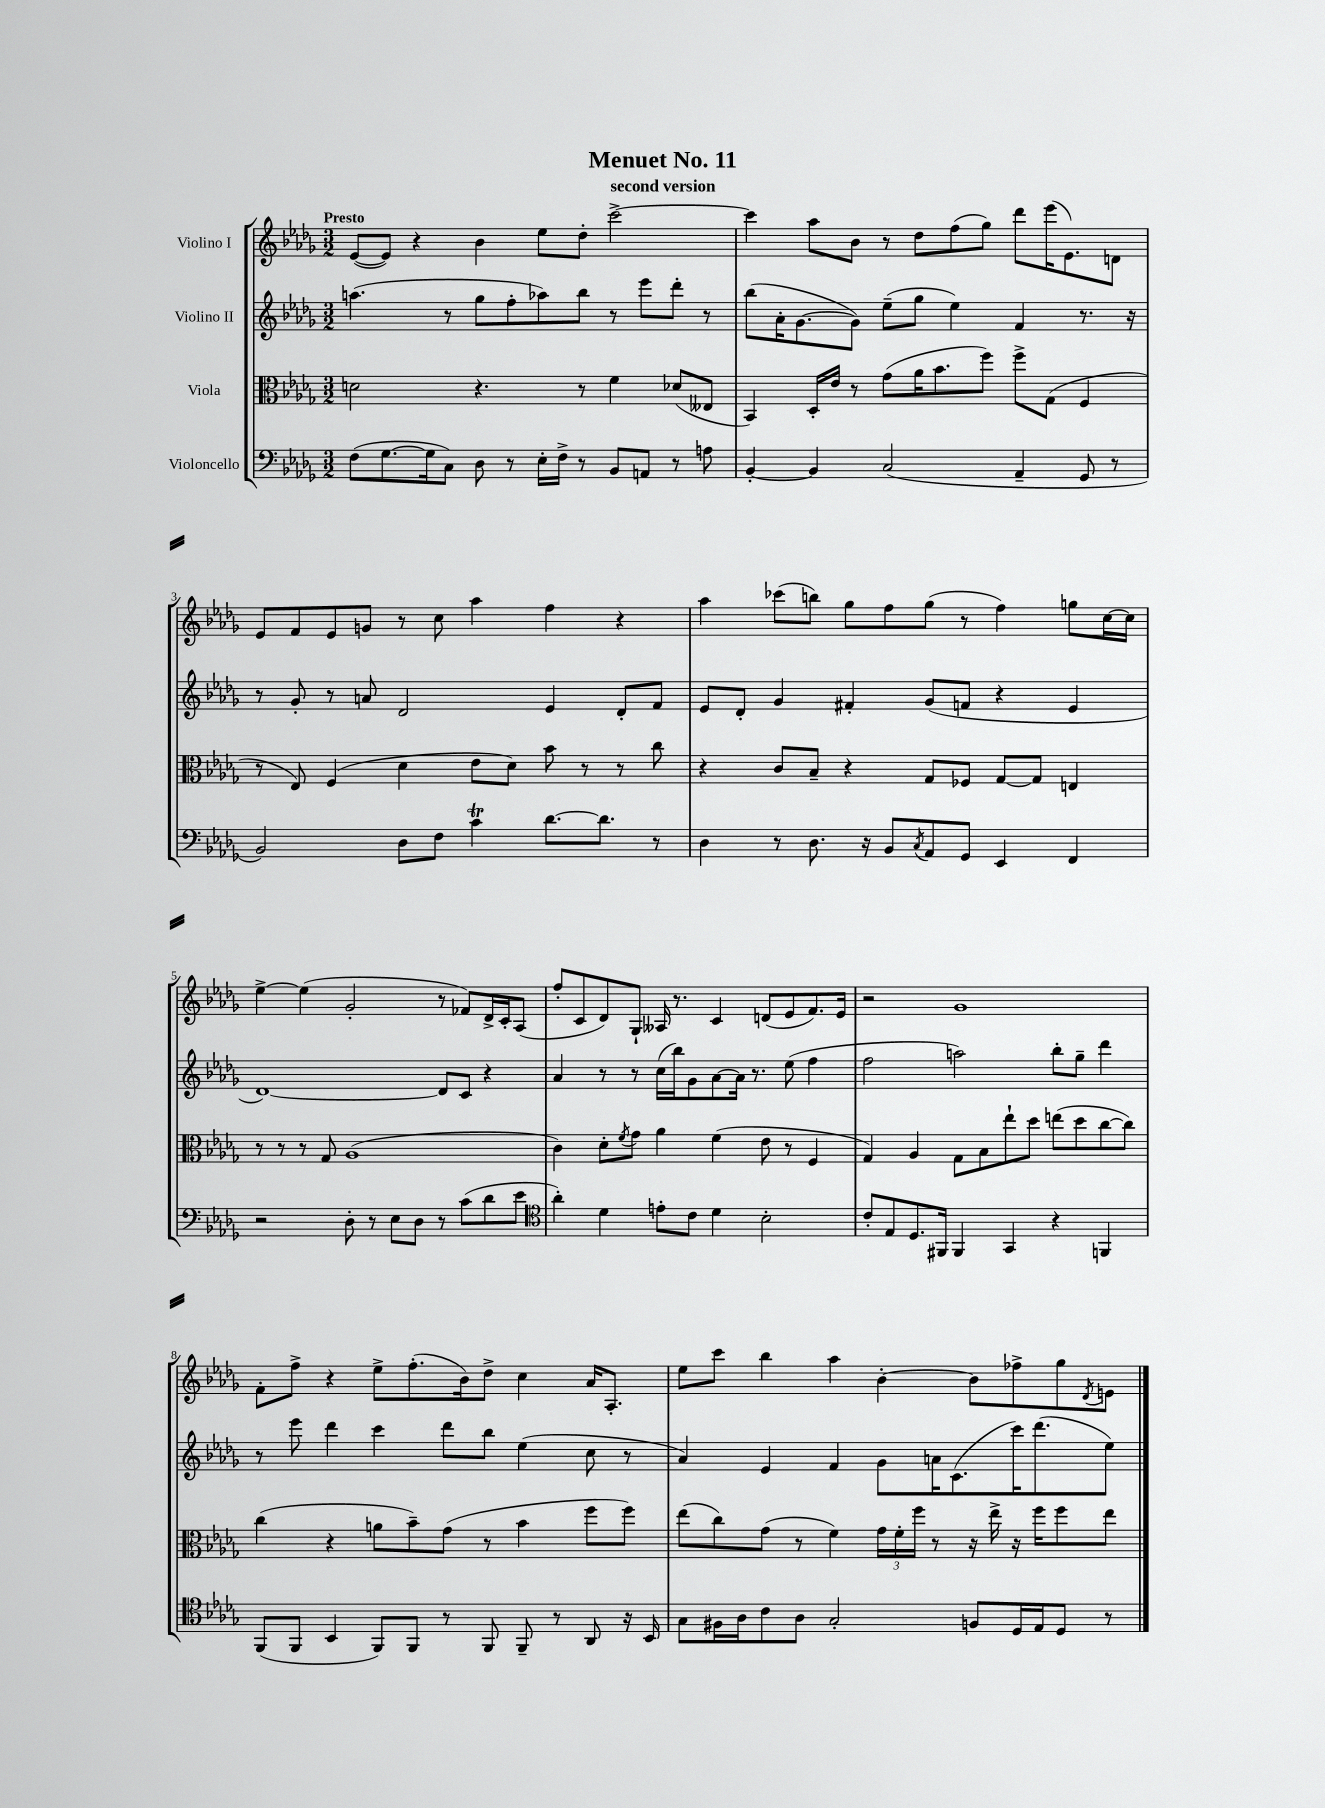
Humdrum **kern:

**kern	**kern	**kern	**kern
*staff4	*staff3	*staff2	*staff1
*clefF4	*clefC3	*clefG2	*clefG2
*k[b-e-a-d-g-]	*k[b-e-a-d-g-]	*k[b-e-a-d-g-]	*k[b-e-a-d-g-]
*M3/2	*M3/2	*M3/2	*M3/2
(8F	2d	(4.aa	([8e-
[8.G-	.	.	8e-])
.	.	.	4r
16G-]	.	.	.
8C)	.	8r	.
8D-	4.r	8gg-	4b-
8r	.	8ff'	.
16E-'	.	8aa-)	8ee-
16F^	.	.	.
8r	8r	8bb-	8dd-'
8BB-	4f	8r	[2ccc^
8AA	.	8eee-	.
8r	(8d-	8ddd-'	.
8A	8E--	8r	.
=	=	=	=
[4BB-'	4BB-)	(8bb-	4ccc]
.	.	16a-'	.
.	.	[8.g-	.
4BB-]	16D-'	.	8aa-
.	16e-	.	.
.	8r	8g-])	8b-
(2C	(8g-	(8ee-~	8r
.	16a-	8gg-	8dd-
.	8.b-	.	.
.	.	4ee-)	(8ff
.	8ff)	.	8gg-)
4AA-~	8ff^	4f	8ddd-
.	(8G-	.	(16eee-
.	.	.	8.e-)
8GG-	4F	8.r	.
8r	.	.	8d
.	.	16r	.
=	=	=	=
2BB-)	8r	8r	8e-
.	8E-)	8g-'	8f
.	(4F	8r	8e-
.	.	8a	8g
8D-	4d-	2d-	8r
8F	.	.	8cc
4c	8e-	.	4aa-
.	8d-)	.	.
[8.d-	8b-	4e-	4ff
.	8r	.	.
8.d-]	.	.	.
.	8r	8d-'	4r
8r	8cc	8f	.
=	=	=	=
4D-	4r	8e-	4aa-
.	.	8d-'	.
8r	8c	4g-	(8ccc-
8.D-	8B-~	.	8bb)
.	4r	4f#'	8gg-
16r	.	.	.
8BB-	.	.	8ff
8qC	.	.	.
8AA-	8G-	(8g-	(8gg-
8GG-	8F-	8f	8r
4EE-	[8G-	4r	4ff)
.	8G-]	.	.
4FF	4E	4e-	8gg
.	.	.	[16cc
.	.	.	16cc]
=	=	=	=
2r	8r	[1d-)	[4ee-^
.	8r	.	.
.	8r	.	(4ee-]
.	8G-	.	.
8D-'	(1A-	.	2g-'
8r	.	.	.
8E-	.	.	.
8D-	.	.	.
8r	.	8d-]	8r
(8c	.	8c	8f-)
8d-	.	4r	16d-^
.	.	.	16c'
8e-	.	.	(8A-
=	=	=	=
*clefC4	*	*	*
4a-')	4c)	4a-	8ff'
.	.	.	8c
4d-	8d-'	8r	8d-)
.	8qf	.	.
.	8g-	8r	8G-`
8e'	4a-	(16cc	16A--
.	.	16bb-)	8.r
8c	.	8g-	.
4d-	(4f	[8a-	4c
.	.	16a-]	.
.	.	8.r	.
2B-'	8e-	.	(8d
.	8r	(8ee-	8e-
.	4F	4ff	8.f)
.	.	.	16e-
=	=	=	=
8c'	4G-)	2ff	2r
8E-	.	.	.
8.D-	4A-	.	.
16FF#	.	.	.
4FF#	8G-	2aa)	1g-
.	8B-	.	.
4GG-	8ee-`	.	.
.	8dd-	.	.
4r	(8ee	8bb-'	.
.	8dd-	8gg-~	.
4FF	[8cc	4ddd-	.
.	8cc])	.	.
=	=	=	=
(8FF	(4cc	8r	8f'
8FF	.	8eee-	8ff^
4BB-	4r	4ddd-	4r
8FF)	8a	4ccc	8ee-^
8FF	8b-~)	.	(8.ff'
8r	(8g-	8ddd-	.
.	.	.	16b-)
8FF	8r	8bb-	8dd-^
8FF~	4b-	(4ee-	4cc
8r	.	.	.
8AA-	8ff	8cc	16a-
.	.	.	8.A-'
16r	8ff)	8r	.
16BB-	.	.	.
=	=	=	=
8G-	(8ee-	4a-)	8ee-
16F#	8cc)	.	8ccc
16A-	.	.	.
8c	(8g-	4e-	4bb-
8A-	8r	.	.
2G-'	4f)	4f	4aa-
.	24g-	8g-	[4b-'
.	24f'	.	.
.	24ff	.	.
.	8r	16a	.
.	.	(8.c	.
8F	16r	.	8b-]
.	16ee-^	.	.
16D-	16r	16ccc)	8ff-^
16E-	16ff	(8.ddd-	.
8D-	8ff	.	8gg-
.	.	.	8qd-
8r	8ee-	8ee-)	8e
==	==	==	==
*-	*-	*-	*-
